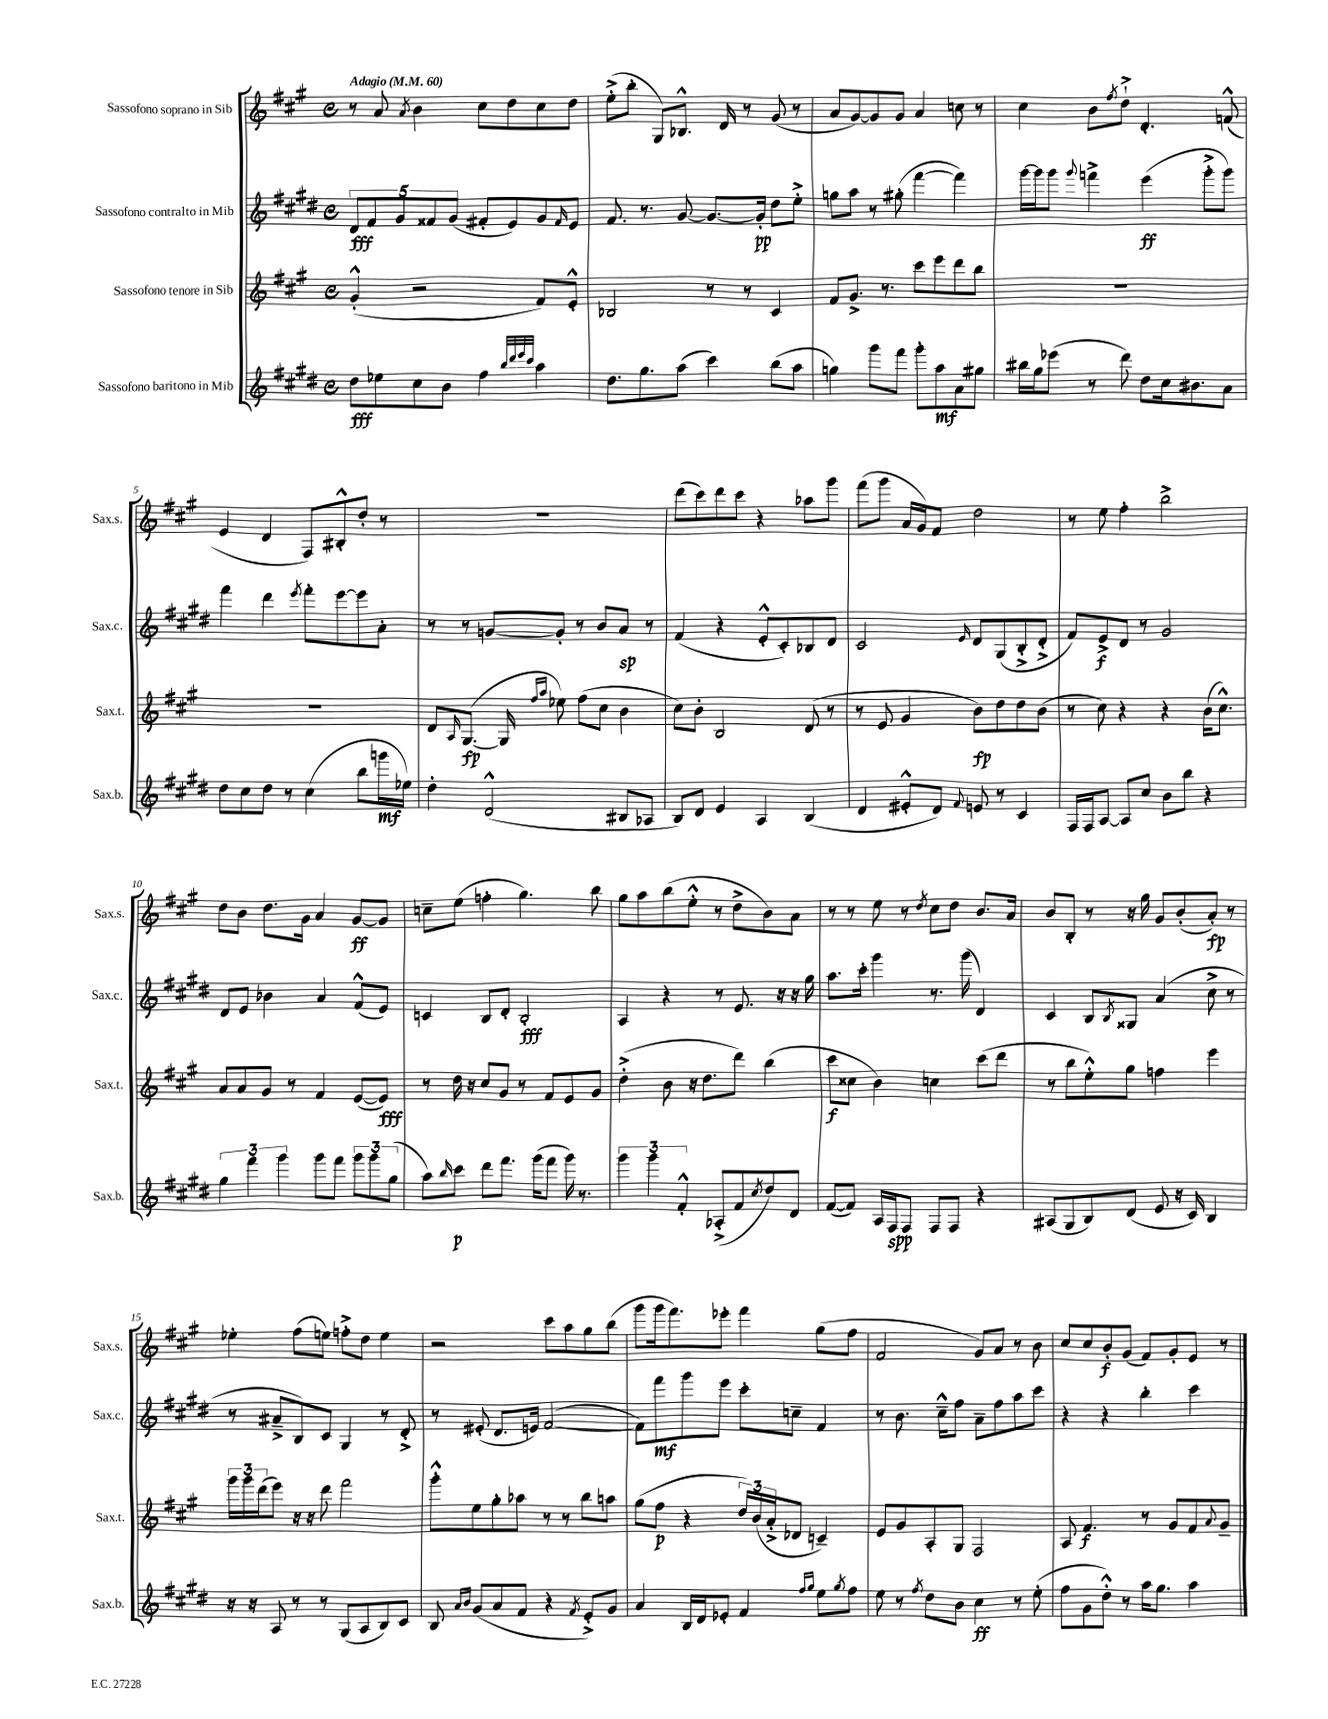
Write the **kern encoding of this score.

**kern	**dynam	**kern	**dynam	**kern	**dynam	**kern	**dynam
*part4	*part4	*part3	*part3	*part2	*part2	*part1	*part1
*staff4	*staff4	*staff3	*staff3	*staff2	*staff2	*staff1	*staff1
*I"Sassofono baritono in Mib	*	*I"Sassofono tenore in Sib	*	*I"Sassofono contralto in Mib	*	*I"Sassofono soprano in Sib	*
*I'Sax.b.	*	*I'Sax.t.	*	*I'Sax.c.	*	*I'Sax.s.	*
*clefG2	*	*clefG2	*	*clefG2	*	*clefG2	*
*k[f#c#g#d#]	*	*k[f#c#g#]	*	*k[f#c#g#d#]	*	*k[f#c#g#]	*
*M4/4	*	*M4/4	*	*M4/4	*	*M4/4	*
*met(c)	*	*met(c)	*	*met(c)	*	*met(c)	*
*MM60	*	*MM60	*	*MM60	*	*MM60	*
=1	=1	=1	=1	=1	=1	=1	=1
!	!	!	!	!	!	!LO:TX:a:B:t=Adagio	!
8dd#\L	fff	(4g#'^^/	.	10d#/L	fff	8r	.
.	.	.	.	10f#/	.	.	.
8ee-X\	.	.	.	.	.	8a/	.
.	.	.	.	10g#/	.	.	.
.	.	.	.	.	.	8qa/	.
8cc#\	.	2r	.	.	.	4b\	.
.	.	.	.	10f##X/	.	.	.
8b\J	.	.	.	.	.	.	.
.	.	.	.	(10g#/J	.	.	.
4ff#\	.	.	.	8f#X'/L	.	8cc#\L	.
.	.	.	.	8e/)	.	8dd\	.
32qqbb/LLL	.	.	.	.	.	.	.
32qqddd#/	.	.	.	.	.	.	.
32qqeee/	.	.	.	.	.	.	.
32qqccc#/JJJ	.	.	.	.	.	.	.
4aa\	.	8f#/L)	.	8g#/	.	8cc#\	.
.	.	.	.	16qqf#/	.	.	.
.	.	8e'^^/J	.	8e/J	.	8dd\J	.
=2	=2	=2	=2	=2	=2	=2	=2
8.dd#\L	.	2B-X/	.	8.f#/	.	(8ee'^\L	.
.	.	.	.	.	.	8bb'\J	.
8.gg#\	.	.	.	8.r	.	.	.
.	.	.	.	.	.	8G#/L)	.
(8aa\J	.	.	.	[8g#/	.	8.B-X^^/J	.
4ccc#\)	.	8r	.	8.g#/L_	.	.	.
.	.	.	.	.	.	16d/	.
.	.	8r	.	.	.	8r	.
.	.	.	.	16g#'/Jk]	pp	.	.
(8bb\L	.	4c#/	.	8dd#\L	.	(8g#/	.
8aa\J	.	.	.	8ee'^\J	.	8r	.
=3	=3	=3	=3	=3	=3	=3	=3
4ggn\)	.	8f#/L	.	8ggn\L	.	8a/L	.
.	.	8.g#^/J	.	8aa\J	.	[8g#/)	.
8ggg#\L	.	.	.	8r	.	8g#/]	.
.	.	8.r	.	.	.	.	.
8fff#\J	.	.	.	(8gg#X'\	.	8g#/J	.
8ggg#'\L	.	8ccc#\L	.	[4fff#\	.	4a/	.
8aa\	mf	8eee\	.	.	.	.	.
8a\	.	8ddd\	.	4fff#\])	.	8ccn\	.
8gg#X\J	.	8bb\J	.	.	.	8r	.
=4	=4	=4	=4	=4	=4	=4	=4
16bb#X\LL	.	1r	.	[16ggg#\LL	.	4cc#\	.
16gg#\J	.	.	.	16ggg#\J]	.	.	.
(8eee-X\J	.	.	.	8ggg#\J	.	.	.
.	.	.	.	8qqggg#/	.	.	.
8r	.	.	.	4fffn^\	.	8b\L	.
.	.	.	.	.	.	8qff#/	.
8ddd#\)	.	.	.	.	.	8dd`^\J	.
8dd#\L	.	.	.	(4eee\	ff	4.d'/	.
16cc#\k	.	.	.	.	.	.	.
8.b#X\	.	.	.	.	.	.	.
.	.	.	.	8ggg#'^\L	.	.	.
8a\J	.	.	.	8ggg#\J)	.	(8fn^^/	.
!!LO:LB:g=z
=5	=5	=5	=5	=5	=5	=5	=5
8dd#\L	.	1r	.	4fff#\	.	4e/	.
8cc#\	.	.	.	.	.	.	.
8dd#\J	.	.	.	4ddd#\	.	4d/	.
8r	.	.	.	.	.	.	.
.	.	.	.	8qeee/	.	.	.
(4cc#\	.	.	.	8fff#'\L	.	8F#/L)	.
.	.	.	.	[8eee\	.	8B#X'^^/	.
8bb\L	.	.	.	8eee\]	.	8dd'/J	.
16gggn\L	mf	.	.	8a'\J	.	8r	.
16ee-X\JJ)	.	.	.	.	.	.	.
=6	=6	=6	=6	=6	=6	=6	=6
4dd#'\	.	8d/L	.	8r	.	1r	.
.	.	16qqA/	.	.	.	.	.
.	.	([8.G#/J	fp	8r	.	.	.
(2d#^^/	.	.	.	[8gn/L	.	.	.
.	.	16G#/]	.	.	.	.	.
.	.	16qqff#/LL	.	.	.	.	.
.	.	16qqaa/JJ	.	.	.	.	.
.	.	8ee-X\)	.	8g'/J]	.	.	.
.	.	(8ff#\L	.	8r	.	.	.
.	.	8cc#\J	.	8b/L	.	.	.
8B#X/L	.	4b\	.	8a/J	sp	.	.
8A-X/J	.	.	.	8r	.	.	.
=7	=7	=7	=7	=7	=7	=7	=7
8B/L)	.	8cc#\L)	.	(4f#/	.	(8ddd\L	.
8d#/J	.	8b'\J	.	.	.	8ccc#\)	.
4e/	.	2B/	.	4r	.	8ddd\	.
.	.	.	.	.	.	8ccc#\J	.
4A/	.	.	.	8e'^^/L	.	4r	.
.	.	.	.	8c#'/)	.	.	.
(4B/	.	(8d/	.	8B-X/	.	8aa-X\L	.
.	.	8r	.	8d#/J	.	8ggg#\J	.
=8	=8	=8	=8	=8	=8	=8	=8
4d#/	.	8r	.	2c#/	.	(8fff#\L	.
.	.	8e/	.	.	.	8ggg#\J	.
8e#X'^^/L	.	4g#/	.	.	.	16a/LL	.
.	.	.	.	.	.	16g#/J)	.
8d#/J)	.	.	.	.	.	8f#/J	.
8qqf#/	.	.	.	16qqe/	.	.	.
8en/	.	8b\L)	fp	8d#/L	.	2dd\	.
8r	.	8dd\	.	(8G#/	.	.	.
4c#/	.	8dd\	.	8B'^/	.	.	.
.	.	(8b\J	.	8d#'^/J	.	.	.
=9	=9	=9	=9	=9	=9	=9	=9
16F#/LL	.	8r	.	8f#/L)	.	8r	.
16F#/J	.	.	.	.	.	.	.
[8A/J	.	8cc#\)	.	8e^/	f	8ee\	.
8A/L]	.	4r	.	8d#/J	.	4ff#'\	.
8cc#/J	.	.	.	8r	.	.	.
8b\L	.	4r	.	2g#/	.	2bb^\	.
8bb\J	.	.	.	.	.	.	.
4r	.	(16b\KL	.	.	.	.	.
.	.	8.cc#^^\J)	.	.	.	.	.
!!LO:LB:g=z
=10	=10	=10	=10	=10	=10	=10	=10
6gg#\	.	8a/L	.	8d#/L	.	8dd\L	.
.	.	8a/	.	8e/J	.	8b\J	.
6fff#\	.	.	.	.	.	.	.
.	.	8g#/J	.	4b-X\	.	8.dd\L	.
6ggg#\	.	.	.	.	.	.	.
.	.	8r	.	.	.	.	.
.	.	.	.	.	.	16g#\Jk	.
8ggg#\L	.	4f#/	.	4a/	.	4a/	.
8fff#\J	.	.	.	.	.	.	.
12ggg#\L	.	([8e/L	.	(8f#^^/L	.	[8g#/L	ff
12ggg#\	.	.	.	.	.	.	.
.	.	8e/J])	fff	8e/J)	.	8g#/J]	.
(12gg#\J	.	.	.	.	.	.	.
=11	=11	=11	=11	=11	=11	=11	=11
8aa\L)	.	8r	.	4cn/	.	8ccn~\L	.
16qqbb/	.	.	.	.	.	.	.
8ccc#\J	p	16dd\	.	.	.	(8ee\J	.
.	.	16r	.	.	.	.	.
8ddd#\L	.	8cc#/L	.	8B/L	.	4ffn'\	.
8.fff#\J	.	8g#/J	.	8d#'/J	.	.	.
.	.	8r	.	2B'/	fff	4.gg#\)	.
(16ggg#\KL	.	.	.	.	.	.	.
8fff#\J	.	8f#/L	.	.	.	.	.
16ggg#\)	.	8e/	.	.	.	.	.
8.r	.	.	.	.	.	.	.
.	.	8g#/J	.	.	.	8bb\	.
=12	=12	=12	=12	=12	=12	=12	=12
6ggg#\	.	(4dd'^\	.	4A/	.	8gg#\L	.
.	.	.	.	.	.	8aa\	.
6ggg#\	.	.	.	.	.	.	.
.	.	8b\	.	4r	.	(8bb\	.
6f#'^^/	.	.	.	.	.	.	.
.	.	16r	.	.	.	8ee'^^\J	.
.	.	8.dd\L	.	.	.	.	.
(8A-X'^/L	.	.	.	8r	.	8r	.
8f#/	.	8ddd\J)	.	8.e/	.	8dd^\L	.
8qcc#/	.	.	.	.	.	.	.
8dd#/)	.	(4bb\	.	.	.	8b\)	.
.	.	.	.	16r	.	.	.
8d#/J	.	.	.	16r	.	8a\J	.
.	.	.	.	16gg#\	.	.	.
=13	=13	=13	=13	=13	=13	=13	=13
([8f#/L	.	8ccc#\L	f	8.aa\L	.	8r	.
8f#/J])	.	8cc##X\J	.	.	.	8r	.
.	.	.	.	16ccc#'\Jk	.	.	.
16A/LL	.	4b\)	.	4ggg#\	.	8ee\	.
16F#/J	spp	.	.	.	.	.	.
8F#/J	.	.	.	.	.	8r	.
.	.	.	.	.	.	8qdd/	.
8F#/L	.	4ccn\	.	8.r	.	8cc#\L	.
8F#/J	.	.	.	.	.	8dd\J	.
.	.	.	.	(16ggg#\	.	.	.
4r	.	(8ccc#\L	.	4d#/)	.	8.b/L	.
.	.	8ddd\J	.	.	.	.	.
.	.	.	.	.	.	16a/Jk	.
=14	=14	=14	=14	=14	=14	=14	=14
(8A#X/L	.	8r	.	4c#/	.	8b/L	.
8G#/	.	8bb\L	.	.	.	8B'/J	.
8B/)	.	8ee'^^\)	.	8B/L	.	8r	.
.	.	.	.	8qB/	.	.	.
(8d#/J	.	8gg#\J	.	8G##X/J	.	16r	.
.	.	.	.	.	.	16gg#\	.
8e/	.	4ffn\	.	(4a/	.	8g#/L	.
16r	.	.	.	.	.	(8b'/	.
16c#/)	.	.	.	.	.	.	.
4B/	.	4eee\	.	8cc#^\	.	8a'/J)	fp
.	.	.	.	8r	.	8r	.
!!LO:LB:g=z
=15	=15	=15	=15	=15	=15	=15	=15
16r	.	24ggg#\LL	.	8r	.	4ee-X'\	.
.	.	24ggg#\	.	.	.	.	.
16r	.	.	.	.	.	.	.
.	.	(24ddd\J	.	.	.	.	.
8A/	.	8eee\J)	.	8a#X~^/L	.	.	.
8r	.	16r	.	8B/)	.	(8ff#\L	.
.	.	16r	.	.	.	.	.
8r	.	8ddd\	.	8c#/J	.	8een\J)	.
(8G#/L	.	2fff#\	.	4G#/	.	8ffn'^\L	.
8A/	.	.	.	.	.	8dd\J	.
8B/)	.	.	.	8r	.	4ee\	.
8c#/J	.	.	.	8d#'^/	.	.	.
=16	=16	=16	=16	=16	=16	=16	=16
8B/	.	8ggg#'^^\L	.	8r	.	2r	.
16qqa/LL	.	.	.	.	.	.	.
16qqb/JJ	.	.	.	.	.	.	.
(8g#/L	.	8ee\	.	(8e#X'/	.	.	.
8a/	.	8gg#'\	.	8.d#/L	.	.	.
8f#/J	.	8aa-X\J	.	.	.	.	.
.	.	.	.	16en/Jk)	.	.	.
4r	.	8r	.	([2f#/	.	8ccc#\L	.
.	.	8r	.	.	.	8aa\	.
8qf#/	.	.	.	.	.	.	.
8e'^/L)	.	8bb\L	.	.	.	8gg#\	.
8g#/J	.	8aan\J	.	.	.	(8bb\J	.
=17	=17	=17	=17	=17	=17	=17	=17
4a/	.	(8gg#\L	.	8f#\L])	.	8ggg#\L	.
.	.	8ff#\J	p	8fff#\	mf	16ggg#\k	.
.	.	.	.	.	.	8.fff#\)	.
16B/LL	.	4r	.	8ggg#\	.	.	.
16d#/J	.	.	.	.	.	.	.
8e-X'/J	.	.	.	8eee\J	.	8eee-X'\J	.
4f#/	.	24dd/LL)	.	8ccc#'\L	.	4fff#\	.
.	.	(24b/	.	.	.	.	.
.	.	24a'^/J	.	.	.	.	.
.	.	8d-X/J	.	8ccn~\J	.	.	.
16qqff#/LL	.	.	.	.	.	.	.
16qqgg#/JJ	.	.	.	.	.	.	.
8ee\L	.	4cn~/)	.	4f#/	.	(8gg#\L	.
8qgg#/	.	.	.	.	.	.	.
8ff#\J	.	.	.	.	.	8ff#\J	.
=18	=18	=18	=18	=18	=18	=18	=18
8ee\	.	8e/L	.	8r	.	2f#/	.
8r	.	8g#/	.	8.b\	.	.	.
8qff#/	.	.	.	.	.	.	.
8dd#\L	.	8A'/	.	.	.	.	.
.	.	.	.	16cc#~^^\KL	.	.	.
8b\J	.	8G#/J	.	8ff#\J	.	.	.
4cc#\	ff	2F#/	.	8a~\L	.	8g#/L)	.
.	.	.	.	8ff#\	.	8a/J	.
8r	.	.	.	8aa\	.	8r	.
(8ee'\	.	.	.	8ccc#\J	.	8b\	.
=19	=19	=19	=19	=19	=19	=19	=19
8ff#\L	.	8A/	.	4r	.	8cc#/L	.
8g#\	.	4.f#/	f	.	.	8cc#/	.
8dd#'^^\J)	.	.	.	4r	.	8b'/	f
8r	.	.	.	.	.	(8g#/J	.
16aa\KL	.	8r	.	4bb'\	.	8f#/L)	.
8.gg#\J	.	.	.	.	.	.	.
.	.	8g#/L	.	.	.	8g#'/	.
4aa\	.	8f#/	.	4ccc#\	.	8e/J	.
.	.	8qqa/	.	.	.	.	.
.	.	8g#~/J	.	.	.	8r	.
==	==	==	==	==	==	==	==
*-	*-	*-	*-	*-	*-	*-	*-
